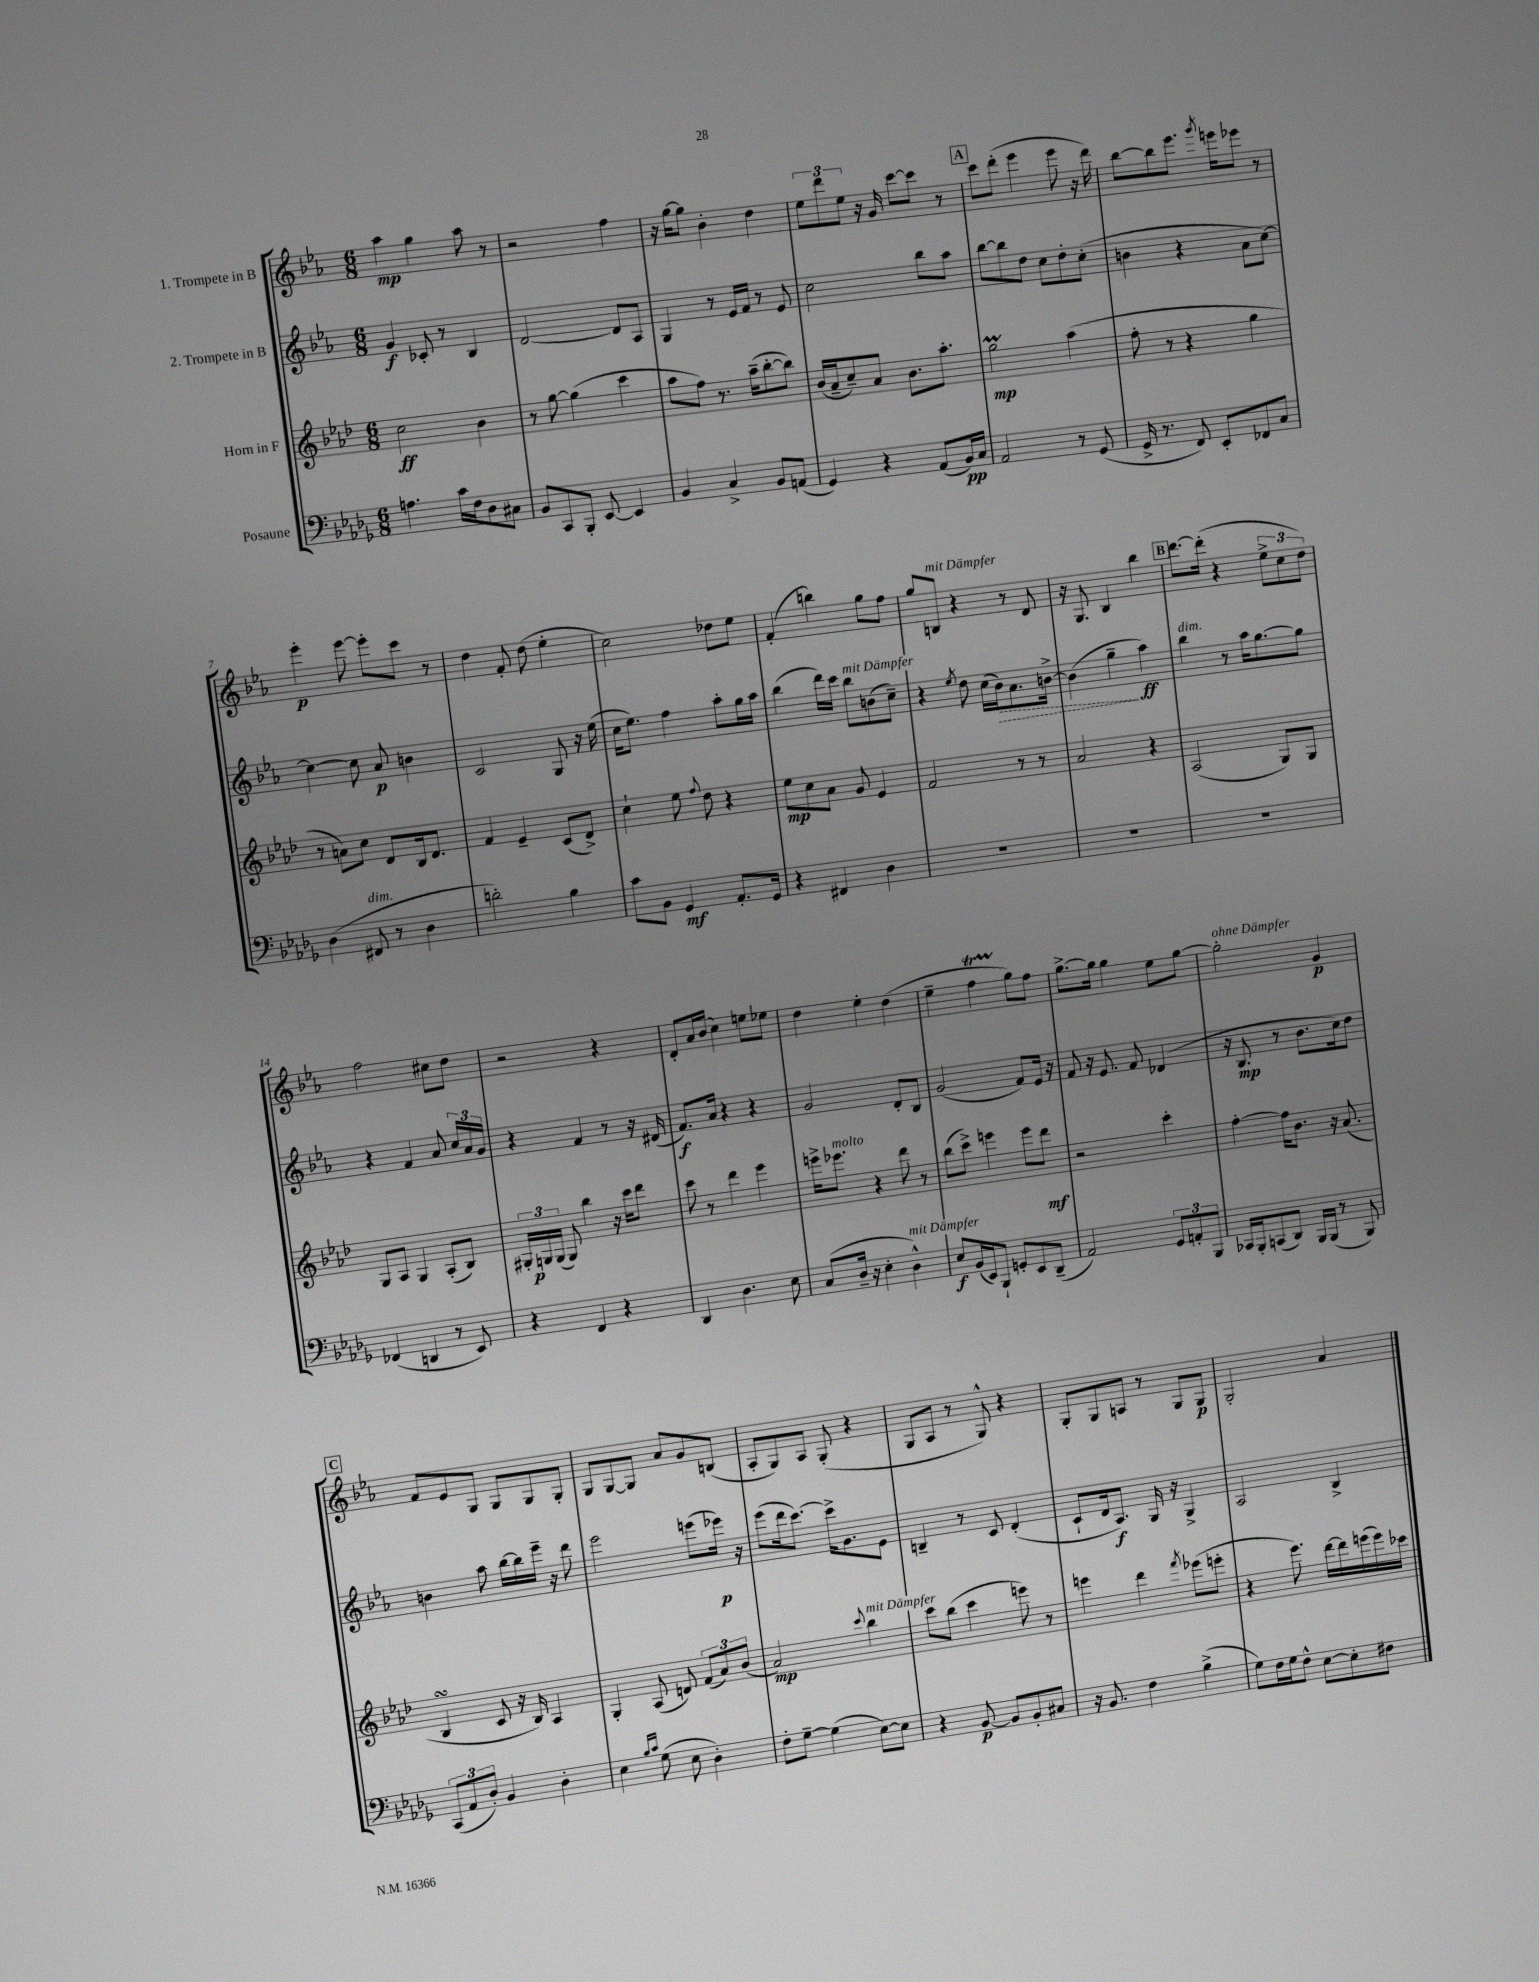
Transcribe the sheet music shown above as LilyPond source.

<<
\new StaffGroup <<
\new Staff = "s0" \with { instrumentName = "1. Trompete in B" } {
    \clef treble \key ees \major \numericTimeSignature \time 6/8
    \autoBeamOff aes''4\mp g''4 aes''8 r8 |
    r2 f''4 |
    r16 g''16[~ g''8] bes'4-. d''4 |
    \tuplet 3/2 { ees''8[ d'''8 ees''8] } r16 g'16 c'''8[~ c'''8] r8 |
    \mark \markup { \box "A" } c'''8[ d'''8]-.( ees'''4 ees'''8 r16 d'''16) |
    bes''8[~ bes''8 ees'''8.] \acciaccatura { g'''8 } e'''16[ ees'''8] r8 |
    ees'''4-.\p ees'''8~ ees'''8[-. c'''8] r8 |
    d''4 f'8-. d''8( ees''4-. |
    c''2) des''8[ ees''8] |
    f'4-.( b''4) g''8[ f''8] |
    g''8[ b8]^\markup { \italic "mit Dämpfer" } r4 r8 d'8 |
    r16 g8. bes4 bes''4 |
    \mark \markup { \box "B" } d'''8.[~ d'''16]-.( r4 \tuplet 3/2 { ees''8[-> c''8 d''8]) } |
    f''2 cis''8[ d''8] |
    r2 r4 |
    d'8[-. aes'16 bes'16]( c''4) e''8[ ees''8] |
    d''4 ees''4-. d''4( |
    ees''4-- f''4\startTrillSpan g''8[\stopTrillSpan) f''8] |
    g''8.[~-> g''16] g''4 ees''8[ g''8]~ |
    g''2-.^\markup { \italic "ohne Dämpfer" } g'4\p |
    \mark \markup { \box "C" } f'8[ ees'8 g8] g8[ g8 g8]-. |
    g8[ g8~ g8] aes'8[ g'8 b8]( |
    aes8[-. g8) aes8] g8-.( r4 |
    g8[ aes8] r8 g8-^) r4 |
    g8[-. g8 a8] r8 g8[ g8]\p |
    g2-. aes'4 \bar "|." |
}
\new Staff = "s1" \with { instrumentName = "2. Trompete in B" } {
    \clef treble \key ees \major \numericTimeSignature \time 6/8
    \autoBeamOff g'4\f ces'8-. r8 bes4 |
    d'2~ d'8[ aes8] |
    g4 r8 ees'16[ f'16] r8 ees'8 |
    c''2 bes''8[ aes''8] |
    \mark \markup { \box "A" } bes''8[~ bes''8 d''8] c''8[ d''8-. c''8]-.( |
    b'4 r4 aes'8[ c''8]~) |
    c''4~ c''8 aes'8\p b'4 |
    c'2 g8 r16 ees''16( |
    c''16[ ees''8.]) f''4 aes''8[-. g''16 aes''16] |
    bes''4( d'''16[) c'''16] bes''8[^\markup { \italic "mit Dämpfer" } b'8( c''8]--) |
    r4 \acciaccatura { ees''8 } d''8 c''16[( \once \override Hairpin.style = #'dashed-line bes'16\>) aes'8. b'16]~-> |
    b'4( g''4--\! aes''4\ff) |
    \mark \markup { \box "B" } bes''4^\markup { \italic "dim." } r8 aes''16[ g''8.~ g''8] |
    r4 f'4 aes'8 \tuplet 3/2 { c''16[ aes'16 g'16] } |
    r4 f'4 r8 r16 dis'16( |
    f'8.[\f) aes'16] r4 r4 |
    g'2 d'8[-. bes8] |
    g'2( f'8[) ees'16] r16 |
    f'8 r16 ees'8. f'8 des'4( |
    r16 bes8.\mp r8 bes'8.[ c''16) d''8] |
    \mark \markup { \box "C" } b'4 aes''8 bes''16[~ bes''16 ees'''16]-- r16 d'''8 |
    ees'''2 e'''8[( ees'''16]\p) r16 |
    ees'''8[( d'''16 c'''8.]~) c'''16[-> g'8. ees'8] |
    b4-- r8 c'8 d'4-.( |
    c'8[-! d'16 aes8.]\f) g16 r16 g4-> |
    aes2 bes4-> \bar "|." |
}
\new Staff = "s2" \with { instrumentName = "Horn in F" } {
    \clef treble \key aes \major \numericTimeSignature \time 6/8
    \autoBeamOff c''2\ff bes'4 |
    r8 g''8~ g''4( c'''4 |
    aes''8[ f''8]) r8. aes''16[--( bes''8~-. bes''8]) |
    bes'16[( aes'16-- c''8--) aes'8] bes'8.[ aes''8.]-. |
    \mark \markup { \box "A" } g''2\prall\mp aes''4( |
    f''8-. r8 r4 g''4 |
    r8 a'8[) c''8] des'8[ bes16 des'8.] |
    f'4 ees'4-- c'8[( des'8]->) |
    c''4-! ees''8 \appoggiatura { f''8 } des''8 r4 |
    ees''8[\mp c''8 aes'8] g'8 ees'4 |
    f'2 r8 r8 |
    aes'2 r4 |
    \mark \markup { \box "B" } aes2( g8[) g8] |
    g8[ aes8] g4 aes8[-.( bes8]) |
    \tuplet 3/2 { gis16[-. g16\p g16]( } g8) bes''4 r16 c'''16[ des'''8] |
    c'''8 r8 des'''4 ees'''4 |
    e'''16[-> ees'''8.]^\markup { \italic "molto" } r4 des'''8 r8 |
    bes''8[( c'''8]->) e'''4 e'''8[ des'''8]\mf |
    r2 c'''4-. |
    f''4~-. f''16[ bes'8.] r16 aes'8.( |
    \mark \markup { \box "C" } bes4\turn c'8 r16 bes16) aes4 |
    g4-. aes8( d'8) \tuplet 3/2 { f'8[( aes'8) bes'8]( } |
    aes'2\mp) \appoggiatura { c'''8 } bes''4^\markup { \italic "mit Dämpfer" } |
    c'''8[ bes''8]( c'''4 e'''8) r8 |
    e'''4 des'''4 \acciaccatura { f'''8 } ees'''8[( e'''8]-. |
    r4 ees'''8.) des'''16[~ des'''16 e'''16( e'''16) ces'''16] \bar "|." |
}
\new Staff = "s3" \with { instrumentName = "Posaune" } {
    \clef bass \key des \major \numericTimeSignature \time 6/8
    \autoBeamOff a4. c'16[ f16 des8 cis8] |
    bes,8[ c,8 bes,,8]-. ees,8~ ees,4 |
    bes,4 c4-> bes,8[ a,8]( |
    ges,4) r4 aes,8[( bes,16\pp) c16] |
    \mark \markup { \box "A" } aes,2 r8 ges,8( |
    ges,16-> r8. f,8) ees,8[-. fes,8 c8] |
    des4( fis,8^\markup { \italic "dim." } r8 des4 |
    d'2-.) bes4 |
    c'8[ bes,8] ges,4\mf aes,8.[-. ges,16] |
    r4 fis,4 des4 |
    R2. |
    R2. |
    \mark \markup { \box "B" } R2. |
    fes,4( d,4 r8 ees,8) |
    r4 f,4 r4 |
    des,4 des4. ees8 |
    c8[( des16]-- r16 ees4-. des4-^^\markup { \italic "mit Dämpfer" }) |
    ees8[\f bes,16( ees,16) bes,,8]-! g,8[-. ees,8 des,8]--( |
    aes,2) \tuplet 3/2 { ges,8[ a,8-. bes,,8] } |
    ces,16[ bes,,16-. c,8( des,8]) bes,,16[ bes,,16]( r8 bes,,8) |
    \mark \markup { \box "C" } \tuplet 3/2 { c,8[( aes,8 des8]-.) } bes,4 des4-. |
    ees4 \grace { bes16[ c'16] } ges8( ees8 des4-.) |
    f8[-. ges8]~-- ges4( ees8[~) ees8] |
    r4 bes,8~\p bes,8[ bes,8-. cis8] |
    r16 bes,8. f4 bes4->( |
    ges8[) f16 ges16 f8]-^ ees8[~ ees8-. fis8] \bar "|." |
}
>>
>>
